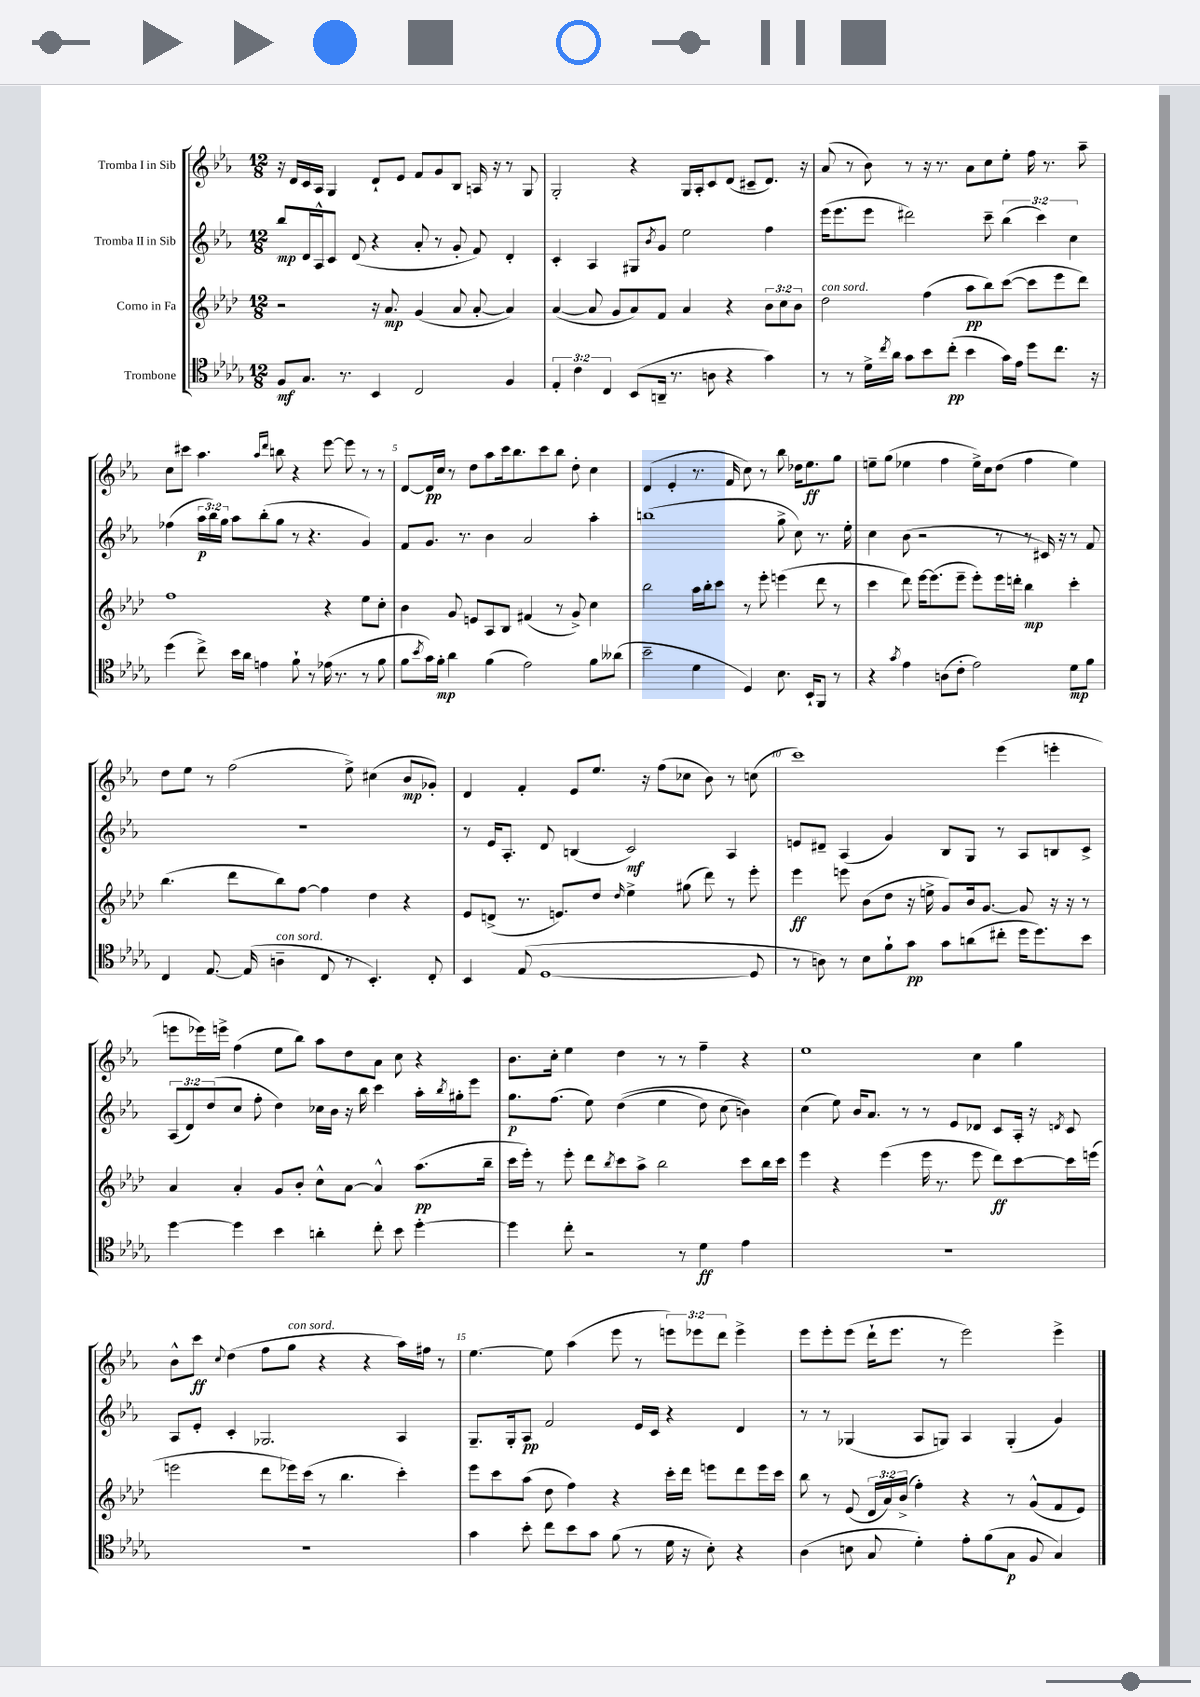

**kern	**kern	**kern	**kern
*staff4	*staff3	*staff2	*staff1
*clefC4	*clefG2	*clefG2	*clefG2
*k[b-e-a-d-g-]	*k[b-e-a-d-]	*k[b-e-a-]	*k[b-e-a-]
*M12/8	*M12/8	*M12/8	*M12/8
8F	2r	8bb-	16r
.	.	.	16d
8.G-	.	16d	16c
.	.	16A-^^	16A-
.	.	8c	4G
8.r	.	.	.
.	.	(8d	.
4BB-	16r	4r	8d`
.	8.a-	.	.
.	.	.	8e-
2C	(4g	8a-'	8f
.	.	8r	8g
.	8a-	8g'	8B-
.	[8a-'	8f)	16A
.	.	.	16r
4F	4a-])	4d'	8r
.	.	.	8G
=	=	=	=
6E-'	([4a-	4c'	2G'
6c	.	.	.
.	8a-]	4A-	.
6C	.	.	.
.	8g	.	.
(8BB-	8a-)	8G#	4r
.	.	8qb-	.
16AA~	8f	8g	.
8.r	.	.	.
.	4a-	2ee-	16G
.	.	.	16A-'
8A	.	.	8c
4r	4r	.	(8d
.	.	.	8c#~
4g-)	12b-	4ff	8.d)
.	12cc	.	.
.	12b-	.	.
.	.	.	16r
=	=	=	=
8r	2dd-	(16eee-	(8a-
.	.	8.eee-	.
8r	.	.	8r
16d-^	.	8eee-	8b-)
8qcc	.	.	.
16a-	.	.	.
8g-	.	2ddd#)	8r
8b-	(4ff	.	16r
.	.	.	8.r
(8cc'	.	.	.
4b-	8aa-	.	8a-
.	8bb-)	8ccc~	8cc
16g-)	([8ccc	(6bb-	8ee-'
16e-	.	.	.
8dd-	8ccc]	.	16ff
.	.	6ccc)	.
.	.	.	8.r
8.cc	8eee-	.	.
.	.	6cc	.
.	8ddd-)	.	8aa-~
16r	.	.	.
=	=	=	=
(4dd-	1ff	(4ff-	8cc
.	.	.	8ccc#
8cc^)	.	24aa-	4.aa-
.	.	24bb-)	.
.	.	24gg	.
16b-	.	8aa-	.
16a-	.	.	.
4e	.	(8bb-'	.
.	.	.	16qqaa-
.	.	.	16qqddd
.	.	8gg	8bb
8f`	.	8r	4r
8r	.	4.r	.
(16e-	4r	.	[8eee-
8.r	.	.	.
.	.	.	8eee-]
8r	8ee-	4g)	8r
8f	8cc'	.	8r
=	=	=	=
8f	4b-	8f	[8d
8qb-	.	.	.
16g-)	.	8.g	16d]
16f'	.	.	16cc
4a-	8g	.	8r
.	.	8.r	.
.	8e	.	8dd
(4f	8A-	4b-	8aa-
.	8B-	.	16ccc
.	.	.	8.bb-
2e-)	(4f#	2a-	.
.	.	.	8ccc
.	8r	.	8bb-
.	8g^)	.	8dd'
8f	4cc	4aa-'	4cc
(8a--	.	.	.
=	=	=	=
2b-~	2bb-	(1bb	(4d
.	.	.	4e-'
4d-	16aa-	.	8.r
.	16bb-'	.	.
.	8ccc	.	.
.	.	.	16f
4D-)	8r	.	8cc)
.	8eee-'	.	8r
8.B-	(4eee	8gg^	8bb-
.	.	8cc)	16dd-
16BB-`	.	.	8.ee-
8FF	8ddd-	8.r	.
8r	8r	.	8gg
.	.	16ee-'	.
=	=	=	=
4r	4ccc	4cc	8ee~
.	.	.	(8gg
8qg-	.	.	.
4e-	8ddd-)	(8b-	4ee-
.	[16eee-	2r	.
.	(8.eee-]	.	.
(8A	.	.	4ff
8c'	8eee-~	.	.
2e-)	8eee-')	.	16ee-^)
.	.	.	16cc
.	16eee-	8r	(8dd
.	16ddd'	.	.
.	4bb-	8r	4ff
.	.	16c#)	.
.	.	16r	.
8d-	4ccc'	8r	4ee-)
8f	.	8f	.
=	=	=	=
4C	(4.bb-	1.r	8dd
.	.	.	8ee-
[8.E-	.	.	8r
.	8ddd-	.	(2ff
(16E-]	.	.	.
4A~	8bb-)	.	.
.	[8ff	.	.
8C	4ff]	.	.
8r	.	.	8ee-^)
4.BB-')	4dd-	.	(4cc#
.	4r	.	8b-
8C'	.	.	8g-')
=	=	=	=
4BB-	8e-	8r	4d
.	(8d^	16e-	.
.	.	8.A-'	.
(8E-	8.r	.	4f'
[1D-	.	8d	.
.	8.e)	.	.
.	.	(4B	8e-
.	8dd-	.	8.ee-
.	16qqdd-	.	.
.	4ee-^	2c)	.
.	.	.	16r
.	.	.	(8ff
.	(8gg#	.	8cc-
.	8ddd-)	.	8b-)
.	8r	4A-	8r
8D-]	8eee-'	.	(8cc
=	=	=	=
8r	4eee-	8e	1ccc)
8A)	.	8d#~	.
8r	8eee	(4A-	.
8B-	(8b-	.	.
8f`	8dd-	4g)	.
8g-	16r	.	.
.	16ee^	.	.
8g-	8g)	8B-	.
(8a	16b-	8G	.
.	[8.g	.	.
8cc#'	.	8r	(4eee-
16dd-	8g]	8A-	.
8.dd-)	.	.	.
.	16r	8B	4eee'
.	16r	.	.
8b-	8r	8c^	.
=	=	=	=
[4dd-	4a-	(12A-	8eee
.	.	12d)	.
.	.	.	16eee-)
.	.	(12dd	.
.	.	.	16eee^
4dd-]	4a-'	8cc	(4ff
.	.	8ff'	.
4b-	8g	4dd)	8ee-
.	8b-'	.	8bb-)
4a'	8cc^^	16cc-	8aa-
.	.	16b-	.
.	[8a-	16r	8dd
.	.	16bb-	.
8cc'	4a-^^]	4ccc	8a-
8b-	.	.	8cc
[4dd-'	(8.aa-	16aa-'	4r
.	.	8qbb-	.
.	.	16gg#'	.
.	.	8eee-	.
.	16bb-~	.	.
=	=	=	=
4dd-]	16ccc	8.gg	8.b-
.	16eee-')	.	.
.	8r	.	.
.	.	(8.ff	16cc'
8cc'	8eee-'	.	4ee-
2r	8ddd-	8ee-)	.
.	8qbb-	.	.
.	8ccc	&((4dd	4dd
.	8aa-^	.	.
.	2bb-	4ee-	8r
8r	.	.	8r
4d-	.	8dd)	4ff~
.	.	(8cc	.
4e-	8ccc	4b)&)	4r
.	16bb-	.	.
.	16ccc	.	.
=	=	=	=
1.r	4eee-	(4cc	1ee-
.	4r	8ee-)	.
.	.	16b-	.
.	.	8.a-	.
.	(4eee-	.	.
.	.	8r	.
.	16eee-	8r	.
.	8.r	.	.
.	.	8e-	.
.	8eee-	8d-	4cc
.	8ddd-)	8c	.
.	[8ccc	16A-'	4gg
.	.	16r	.
.	.	8qd	.
.	16ccc]	8c	.
.	(16eee	.	.
=	=	=	=
1.r	2eee	8A-	8b-^^
.	.	8e-'	8ccc
.	.	.	8qqcc
.	.	4c'	(4dd
.	8ddd-	2.G-	8ff
.	16eee-)	.	8gg
.	(16ccc	.	.
.	8r	.	4r
.	4.bb-	.	.
.	.	.	4r
.	4ccc')	4A-	16aa-)
.	.	.	16ff#
.	.	.	8r
=	=	=	=
4g-	8eee-	8.G~	[4.ee-
.	8ccc	.	.
.	.	16G'	.
8b-'	(8aa-	8A-	.
8cc	8dd-	2f	8ee-]
8b-	4ff)	.	(4aa-
8g-	.	.	.
(8f	4r	.	8eee-
8r	.	16e-	8r
.	.	16c	.
16d-	16ccc'	4r	12eee)
16r	16ddd-	.	.
.	.	.	12eee-
8B-')	8eee	.	.
.	.	.	12ddd
4r	8ddd-	4d	4eee-^
.	16eee	.	.
.	16ccc	.	.
=	=	=	=
(4A-	8bb-	8r	8eee-
.	8r	8r	8eee-'
8B	(8e-	(4G-	(8eee-
8G-	24d-	.	16ddd`
.	24a-)	.	.
.	.	.	8.eee-
.	(24b-^	.	.
4d-')	4ff')	8A-	.
.	.	8G)	8r
8e-'	4r	4A-	2eee-)
(8f	.	.	.
8G-	8r	(4G'	.
8F	(8g^^	.	.
4G-)	8f	4g)	4eee-^
.	8e-)	.	.
==	==	==	==
*-	*-	*-	*-
